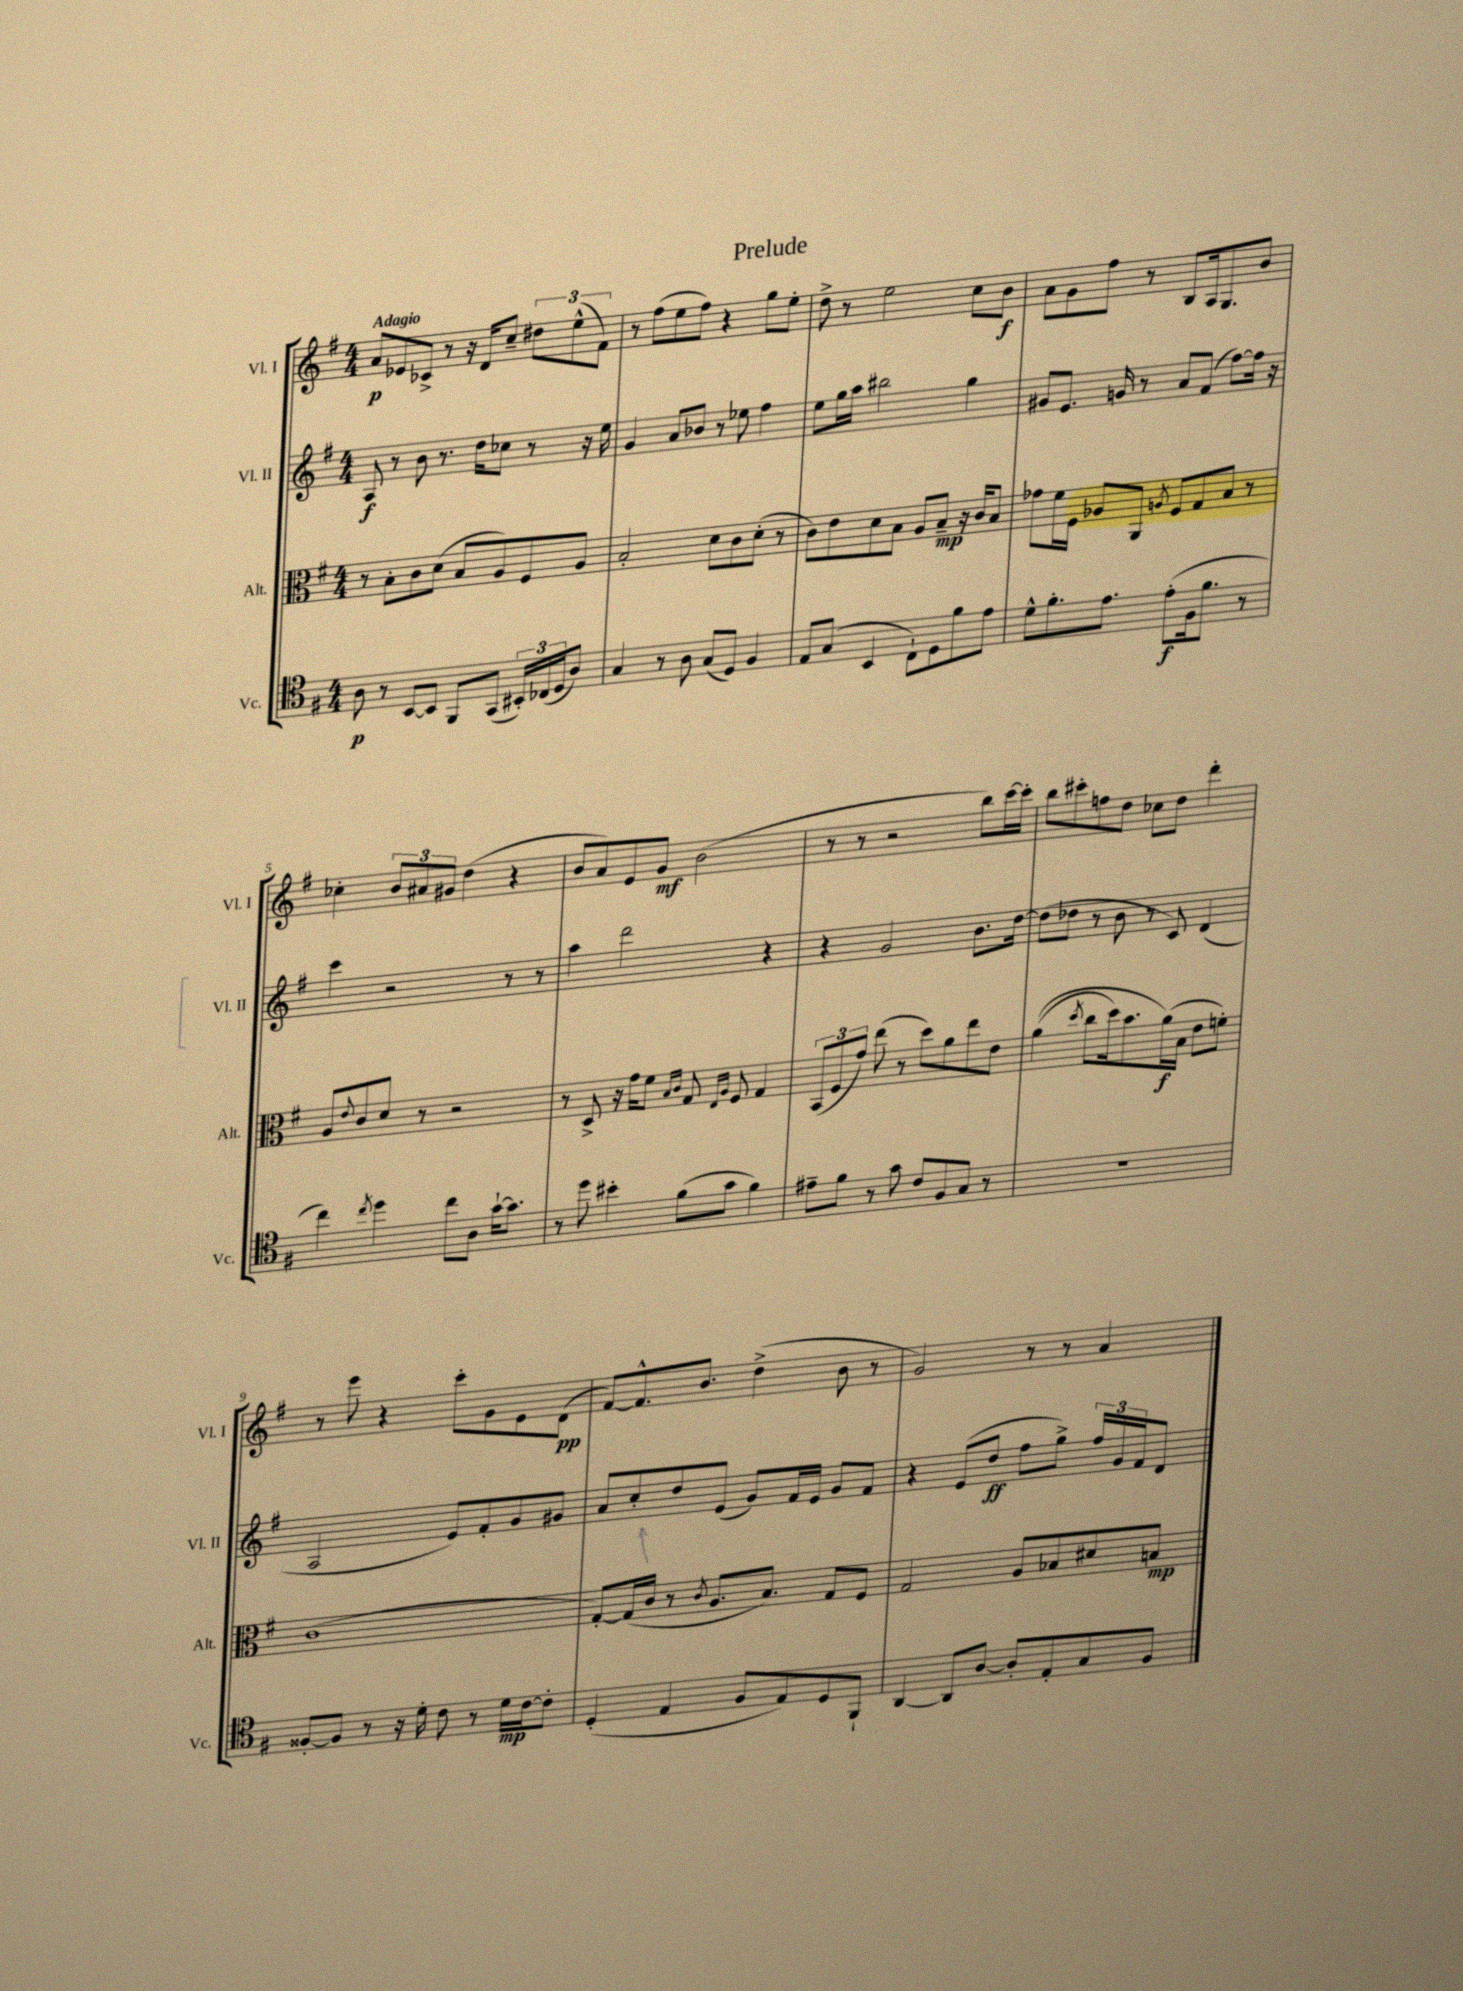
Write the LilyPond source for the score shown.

\header { title = "Prelude" }
<<
\new StaffGroup <<
\new Staff = "s0" \with { instrumentName = "Vl. I" shortInstrumentName = "Vl. I" } {
    \clef treble \key g \major \numericTimeSignature \time 4/4 \tempo "Adagio"
    a'8\p ees'8 ces'8-> r8 r16 d'16 c''8-- \tuplet 3/2 { dis''8 e''8-^( fis'8) } |
    r8 fis''8( e''8 fis''8) r4 g''8 e''8-. |
    d''8-> r8 e''2 c''8 b'8\f |
    a'8 g'8 fis''8 r8 b8 a16 g8. b'8 |
    ces''4-. \tuplet 3/2 { b'8 ais'8 gis'8 } d''4( r4 |
    b'8 a'8) e'8 g'8\mf b'2( |
    r8 r8 r2 b''8) c'''16~ c'''16-. |
    b''8 cis'''8-. f''8 d''8 ces''8 d''8 d'''4-. |
    r8 e'''8 r4 c'''8-. g'8 e'8 d'8\pp( |
    fis'8~) fis'8.-^ b'8. d''4->( b'8 r8 |
    g'2) r8 r8 a'4 \bar "|." |
}
\new Staff = "s1" \with { instrumentName = "Vl. II" shortInstrumentName = "Vl. II" } {
    \clef treble \key g \major \numericTimeSignature \time 4/4
    a8\f r8 b'8 r8. d''16 ces''8 r8 r16 e''16 |
    g'4 a'8 bes'8 r8 ees''8 fis''4 |
    e''8 g''16 a''16 bis''2 g''4 |
    gis'8 e'8. g'16 r8 a'8 fis'8( fis''8~) fis''16 r16 |
    c'''4 r2 r8 r8 |
    a''4 d'''2 r4 |
    r4 g'2 b'8. d''16~ |
    d''8( des''8 r8 b'8 r8 c'8) d'4( |
    a2 e'8) fis'8-. g'8 gis'8 |
    a'8 c''8-. d''8 e'8( g'8) fis'16 e'16 g'8 fis'8 |
    r4 e'8( d''8\ff fis''8 g''8->) \tuplet 3/2 { fis''16 g'16 fis'16 } d'8 \bar "|." |
}
\new Staff = "s2" \with { instrumentName = "Alt." shortInstrumentName = "Alt." } {
    \clef alto \key g \major \numericTimeSignature \time 4/4
    r8 b8-. c'8 d'8( b8 a8) fis8 a8 |
    b2-. d'8 c'8 d'8-.( r8 |
    c'8) e'8 d'8 b8 a8 b8--\mp r16 c'16 b8 |
    ges'8 fis'16 fis16 aes8 a,8 \acciaccatura { a8 } fis8 g8 b8 r8 |
    a8 \appoggiatura { e'8 } c'8 d'8 r8 r2 |
    r8 d8-> r16 g'16 fis'8 \grace { b16 c'16 } g8 \grace { e16 a16 } fis8 g4 |
    \tuplet 3/2 { b,8( fis8 g'8) } e''8( r8 d''8) a'8 e''8 e'8 |
    a'4(\( \acciaccatura { d''8 } c''8 d''16) b'8. a'16\f(\) b16 e'8 f'8-.) |
    c'1( |
    g8~-.) g16( c'16 r8 \acciaccatura { c'8 } a8. b8.) g8 fis8 |
    g2 a8 bes8 dis'8 b8\mp \bar "|." |
}
\new Staff = "s3" \with { instrumentName = "Vc." shortInstrumentName = "Vc." } {
    \clef tenor \key g \major \numericTimeSignature \time 4/4
    a8\p r8 b,8~ b,8 fis,8 g,8( \tuplet 3/2 { bis,16-.) ces16( d16 } a8) |
    g4 r8 a8 g8( d8) fis4 |
    e8 g8( b,4 c8-!) d8 fis'8 e'8 |
    d'8-^ fis'8.-. e'8. e'8-.\f( fis16 fis'8. r8 |
    c''4) \acciaccatura { c''8 } d''4 c''8 a8 g'16~-! g'8. |
    r8 d''8 bis'4-. fis'8( g'8 fis'4) |
    eis'8-- fis'8 r8 g'8 c'8 fis8 g8 r8 |
    R1 |
    fisis8~-. fisis8 r8 r16 d'16-. c'8 r8 d'16\mp c'16~ c'8-. |
    d4-.( e4 fis8 e8) d8 fis,8-! |
    a,4~ a,8 a8~ a8-. e8-. g8 fis8 \bar "|." |
}
>>
>>
